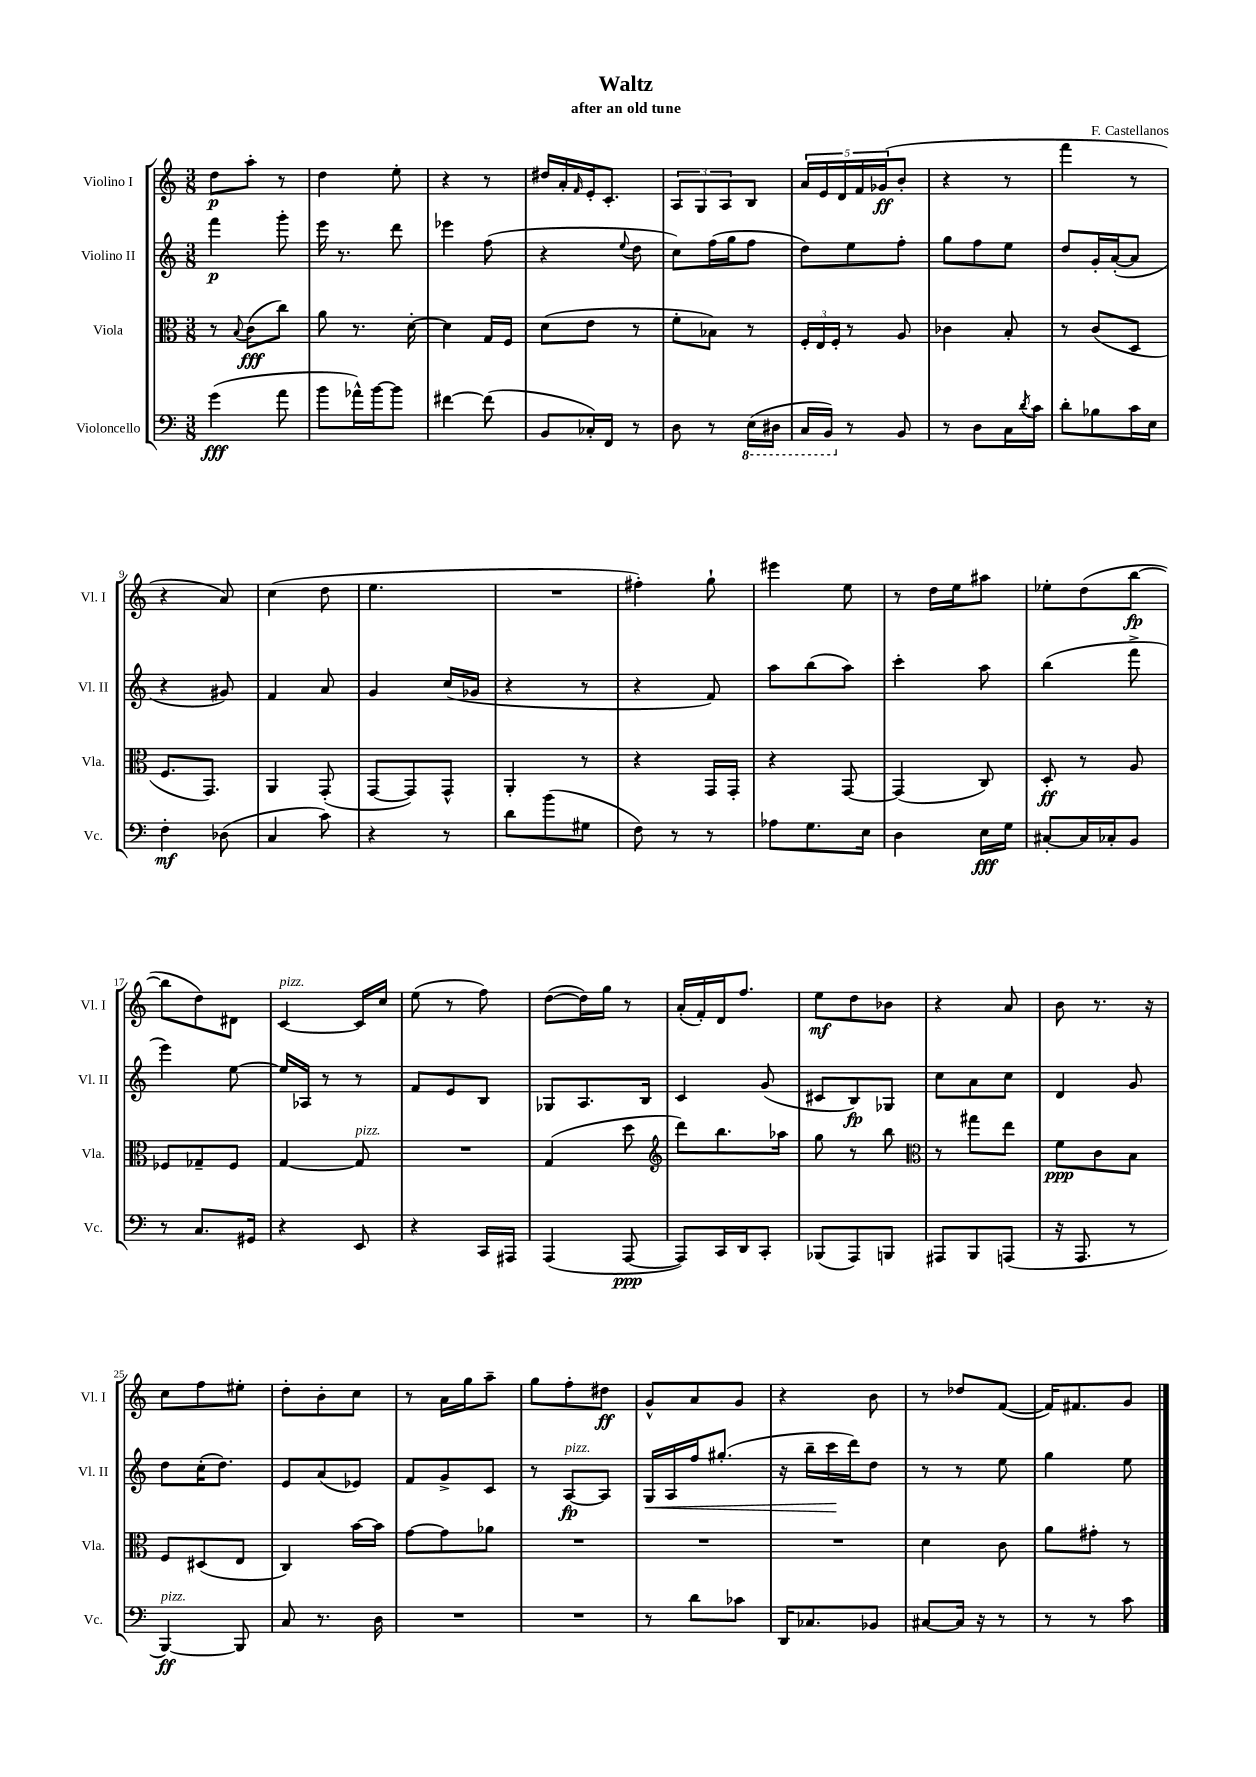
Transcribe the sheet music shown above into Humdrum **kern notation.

**kern	**kern	**kern	**kern
*staff4	*staff3	*staff2	*staff1
*clefF4	*clefC3	*clefG2	*clefG2
*k[]	*k[]	*k[]	*k[]
*M3/8	*M3/8	*M3/8	*M3/8
(4g	8r	4fff	8dd
.	8qqB	.	.
.	(8c	.	8aa'
8a	8cc)	8ggg'	8r
=	=	=	=
8b	8a	16eee	4dd
.	.	8.r	.
16a-^^)	8.r	.	.
[16b	.	.	.
8b]	.	8ddd	8ee'
.	[16d'	.	.
=	=	=	=
[4f#	4d]	4eee-	4r
(8f#]	16G	(8ff	8r
.	16F	.	.
=	=	=	=
8BB	(8d	4r	16dd#
.	.	.	16a'
.	.	.	16qqf
16C-')	8e	.	16e'
16FF	.	.	8.c'
.	.	8qqee	.
8r	8r	8dd	.
=	=	=	=
8D	8f'	8cc)	12A
.	.	.	12G
8r	8B-)	(16ff	.
.	.	.	12A
.	.	16gg	.
(16EE	8r	8ff	8B
16DD#	.	.	.
=	=	=	=
16CC	24F'	8dd)	20a
.	24E	.	.
.	.	.	20e
16BBB)	.	.	.
.	24F'	.	.
.	.	.	20d
8r	8r	8ee	.
.	.	.	20f
.	.	.	(20g-
8BB	8A	8ff'	8b'
=	=	=	=
8r	4c-	8gg	4r
8D	.	8ff	.
16C	8B'	8ee	8r
8qd	.	.	.
16c	.	.	.
=	=	=	=
8d'	8r	8dd	4fff
8B-	(8c	16g'	.
.	.	([16a'	.
16c	8D	8a]	8r
16E	.	.	.
=	=	=	=
4F'	8.F	4r	4r
.	8.GG)	.	.
(8D-	.	8g#)	8a)
=	=	=	=
4C	4AA	4f	(4cc
8c)	(8GG'	8a	8dd
=	=	=	=
4r	[8GG	4g	4.ee
.	8GG])	.	.
8r	8GG^^	(16cc	.
.	.	16g-	.
=	=	=	=
8d	4AA'	4r	4.r
(8b	.	.	.
8G#	8r	8r	.
=	=	=	=
8F)	4r	4r	4ff#')
8r	.	.	.
8r	16GG	8f)	8gg`
.	16GG'	.	.
=	=	=	=
8A-	4r	8aa	4eee#
8.G	.	(8bb	.
.	[8GG	8aa)	8ee
16E	.	.	.
=	=	=	=
4D	(4GG]	4ccc'	8r
.	.	.	16dd
.	.	.	16ee
16E	8C)	8aa	8aa#
16G	.	.	.
=	=	=	=
[8C#'	8D'	(4bb	8ee-'
16C#]	8r	.	(8dd
16C-'	.	.	.
8BB	8A	8fff^	[8bb
=	=	=	=
8r	8F-	4eee)	8bb]
8.C	8G-~	.	8dd)
.	8F-	[8ee	8d#
16GG#	.	.	.
=	=	=	=
4r	[4G	16ee]	[4c
.	.	16A-	.
.	.	8r	.
8EE	8G]	8r	16c]
.	.	.	16cc
=	=	=	=
4r	4.r	8f	(8ee
.	.	8e	8r
16CC	.	8B	8ff)
16AAA#	.	.	.
=	=	=	=
(4AAA	(4G	8G-	([8dd
.	.	8.A	16dd])
.	.	.	16gg
[8AAA	8dd	.	8r
.	.	16B	.
=	=	=	=
*	*clefG2	*	*
8AAA])	8ddd)	4c	(16a'
.	.	.	16f')
16CC	8.bb	.	16d
16DD	.	.	8.ff
8CC'	.	(8g	.
.	16aa-	.	.
=	=	=	=
(8BBB-	8gg	8c#	8ee
8AAA)	8r	8B)	8dd
8BBB	8bb	8G-	8b-
=	=	=	=
*	*clefC3	*	*
8AAA#	8r	8cc	4r
8BBB	8gg#	8a	.
(8AAA	8ee	8cc	8a
=	=	=	=
16r	8f	4d	8b
8.AAA	.	.	.
.	8c	.	8.r
8r	8B	8g	.
.	.	.	16r
=	=	=	=
[4BBB)	8F	8dd	8cc
.	(8D#	(16cc'	8ff
.	.	8.dd)	.
8BBB]	8E	.	8ee#'
=	=	=	=
8C	4C)	8e	8dd'
8.r	.	(8a	8b'
.	[16b	8e-)	8cc
16D	16b]	.	.
=	=	=	=
4.r	[8g	8f	8r
.	8g]	8g^	16a
.	.	.	16gg
.	8a-	8c	8aa~
=	=	=	=
4.r	4.r	8r	8gg
.	.	[8A	8ff'
.	.	8A]	8dd#
=	=	=	=
8r	4.r	16G	8g^^
.	.	16A	.
8d	.	16ff	8a
.	.	(8.gg#'	.
8c-	.	.	8g
=	=	=	=
16DD	4.r	16r	4r
8.C-	.	16bb~	.
.	.	16ccc	.
.	.	16ddd)	.
8BB-	.	8dd	8b
=	=	=	=
[8C#	4d	8r	8r
16C#]	.	8r	8dd-
16r	.	.	.
8r	8c	8ee	([8f
=	=	=	=
8r	8a	4gg	16f])
.	.	.	8.f#
8r	8g#'	.	.
8c	8r	8ee	8g
==	==	==	==
*-	*-	*-	*-
